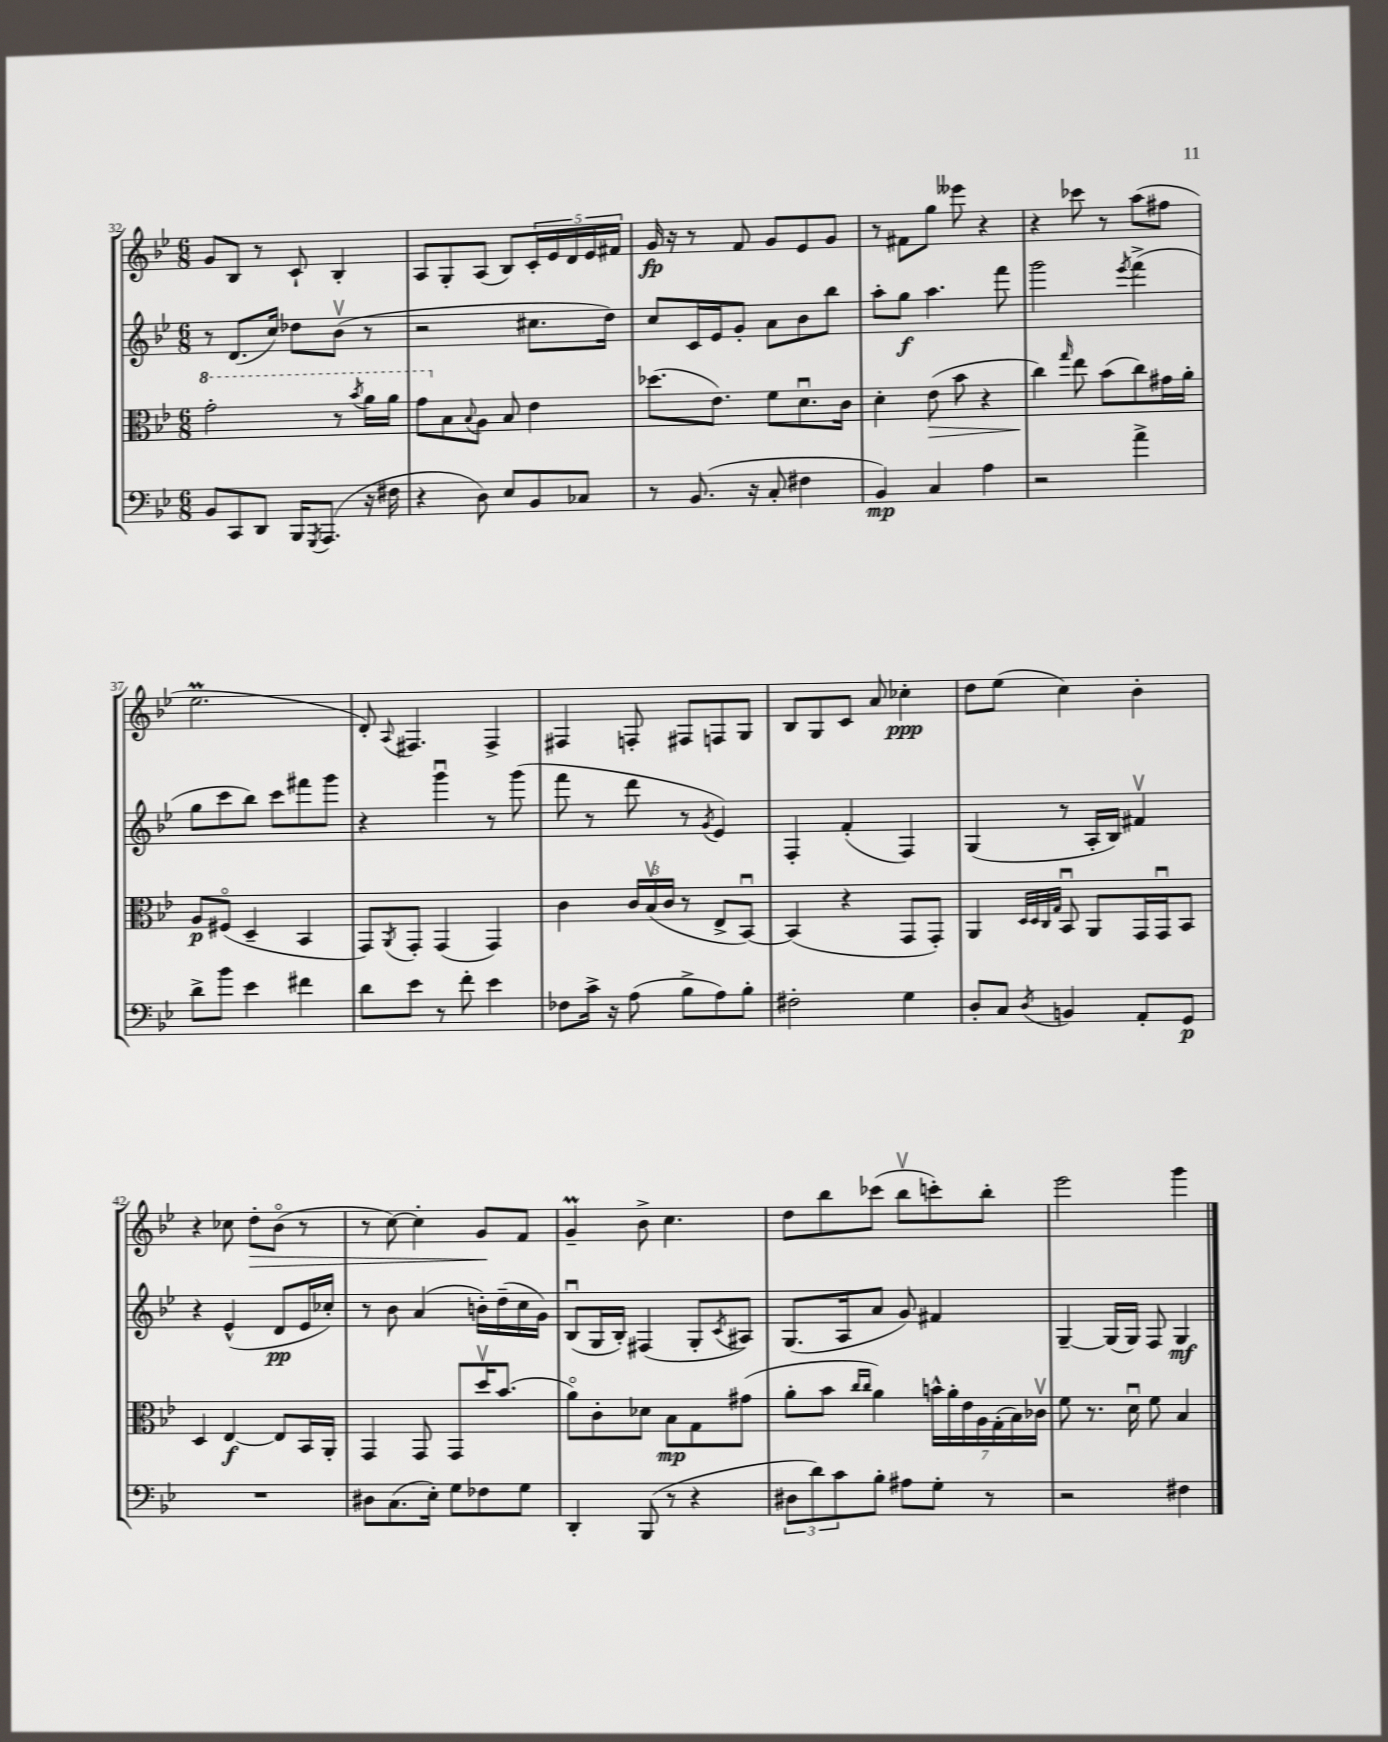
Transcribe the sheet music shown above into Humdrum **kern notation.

**kern	**kern	**kern	**kern
*staff4	*staff3	*staff2	*staff1
*clefF4	*clefC3	*clefG2	*clefG2
*k[b-e-]	*k[b-e-]	*k[b-e-]	*k[b-e-]
*M6/8	*M6/8	*M6/8	*M6/8
8BB-	2gg'	8r	8g
8CC	.	(8.d	8B-
8DD	.	.	8r
.	.	16cc)	.
16BBB-	.	8dd-	8c`
8qGGG	.	.	.
(8.AAA	.	.	.
.	8r	(8b-v	4B-'
.	8qbb-	.	.
16r	16aa	8r	.
16F#	16aa	.	.
=	=	=	=
4r	8gg	2r	8A
.	8B-	.	8G'
.	8qqB-	.	.
8D)	8A	.	(8A
8E-	8B-	.	8B-)
8BB-	4e-	8.cc#	20c'
.	.	.	20e-
.	.	.	20d
8C-	.	.	.
.	.	.	20e-
.	.	16dd)	.
.	.	.	20f#
=	=	=	=
8r	(8.dd-	8cc	16g
.	.	.	16r
(8.BB-	.	16c	8r
.	8.e-)	16e-	.
.	.	8g'	8f
16r	.	.	.
8C'	8f	8a	8g
4F#	8.du	8b-	8e-
.	.	8bb-	8g
.	16c	.	.
=	=	=	=
4BB-)	4d'	8aa'	8r
.	.	8gg	8f#
4C	(8e-	4.aa	8gg
.	8b-	.	8eee--
4A	4r	.	4r
.	.	8fff	.
=	=	=	=
2r	4cc)	2ggg	4r
.	16qqgg	.	.
.	8ee-	.	8ccc-
.	(8b-	.	8r
.	.	8qeee-	.
4a^	8cc)	(4fff^	(8aa
.	16g#	.	8ff#
.	16a'	.	.
=	=	=	=
8d^	8A	8gg	2.ee-
8b-	(8F#o	8ccc	.
4e-	4D~	8bb-)	.
.	.	8ccc	.
4f#	4BB-	8fff#	.
.	.	8ggg	.
=	=	=	=
8d	8GG)	4r	8d')
.	8qAA	.	8qqA
8e-	8GG'	.	4.F#
8r	(4GG	4gggu	.
8f'	.	.	.
4e-	4GG)	8r	4F#^
.	.	(8ggg	.
=	=	=	=
8F-	4c	8fff	4F#
16c^	.	8r	.
16r	.	.	.
(8A	24c	8ddd	8F'
.	(24B-v	.	.
.	24c	.	.
8B-^	8r	8r	8F#
.	.	8qg	.
8A)	8E-^	4e-)	8F
8B-'	[8BB-u)	.	8G
=	=	=	=
2F#'	(4BB-]	4F'	8B-
.	.	.	8G
.	4r	(4f'	8c
.	.	.	8a
4G	8GG	4F)	4cc-'
.	8GG')	.	.
=	=	=	=
8D'	4AA	(4G	8dd
8C	.	.	(8ee-
.	32qqD	.	.
.	32qqD	.	.
.	32qqC	.	.
8qD	32qqG	.	.
4BB	8BB-u	8r	4cc)
.	8AA	16A'	.
.	.	16B-)	.
8AA'	16GG	4f#v	4b-'
.	16GGu	.	.
8GG	8BB-	.	.
=	=	=	=
2.r	4D	4r	4r
.	[4E-	(4e-^^	8cc-
.	.	.	8dd'
.	8E-]	8d	(8b-o
.	16BB-	16e-	8r
.	16AA'	16cc-')	.
=	=	=	=
8D#	4GG	8r	8r
(8.C	.	8b-	[8cc)
.	8GG	(4a	4cc']
16E-')	.	.	.
8G	8GG	.	.
8F-	16ddv	16b')	8g
.	(8.b-	(16dd~	.
8G	.	16cc	8f
.	.	16g)	.
=	=	=	=
4DD'	8ao)	(8B-u	4g~
.	8c'	16G	.
.	.	16B-')	.
(8BBB-	8d-	(4F#	8b-^
8r	8B-	.	4.cc
4r	8G	8G'	.
.	.	8qc	.
.	(8g#	8A#)	.
=	=	=	=
12D#	8a'	(8.G	8dd
12d)	.	.	.
.	8b-	.	8bb-
12c	.	.	.
.	.	16A	.
.	16qqcc	.	.
.	16qqcc	.	.
8B-'	4a)	8a	(8ccc-
8A#	.	8g)	8bb-v
8G'	28b^^	4f#	8ccc')
.	28a'	.	.
.	28e-	.	.
.	28A	.	.
8r	.	.	8bb-'
.	(28G'	.	.
.	28B-)	.	.
.	28c-v	.	.
=	=	=	=
2r	8f	[4G~	2eee-
.	8.r	.	.
.	.	(16G]	.
.	16du	16G)	.
.	8f	8F	.
4F#	4B-	4G	4ggg
==	==	==	==
*-	*-	*-	*-
